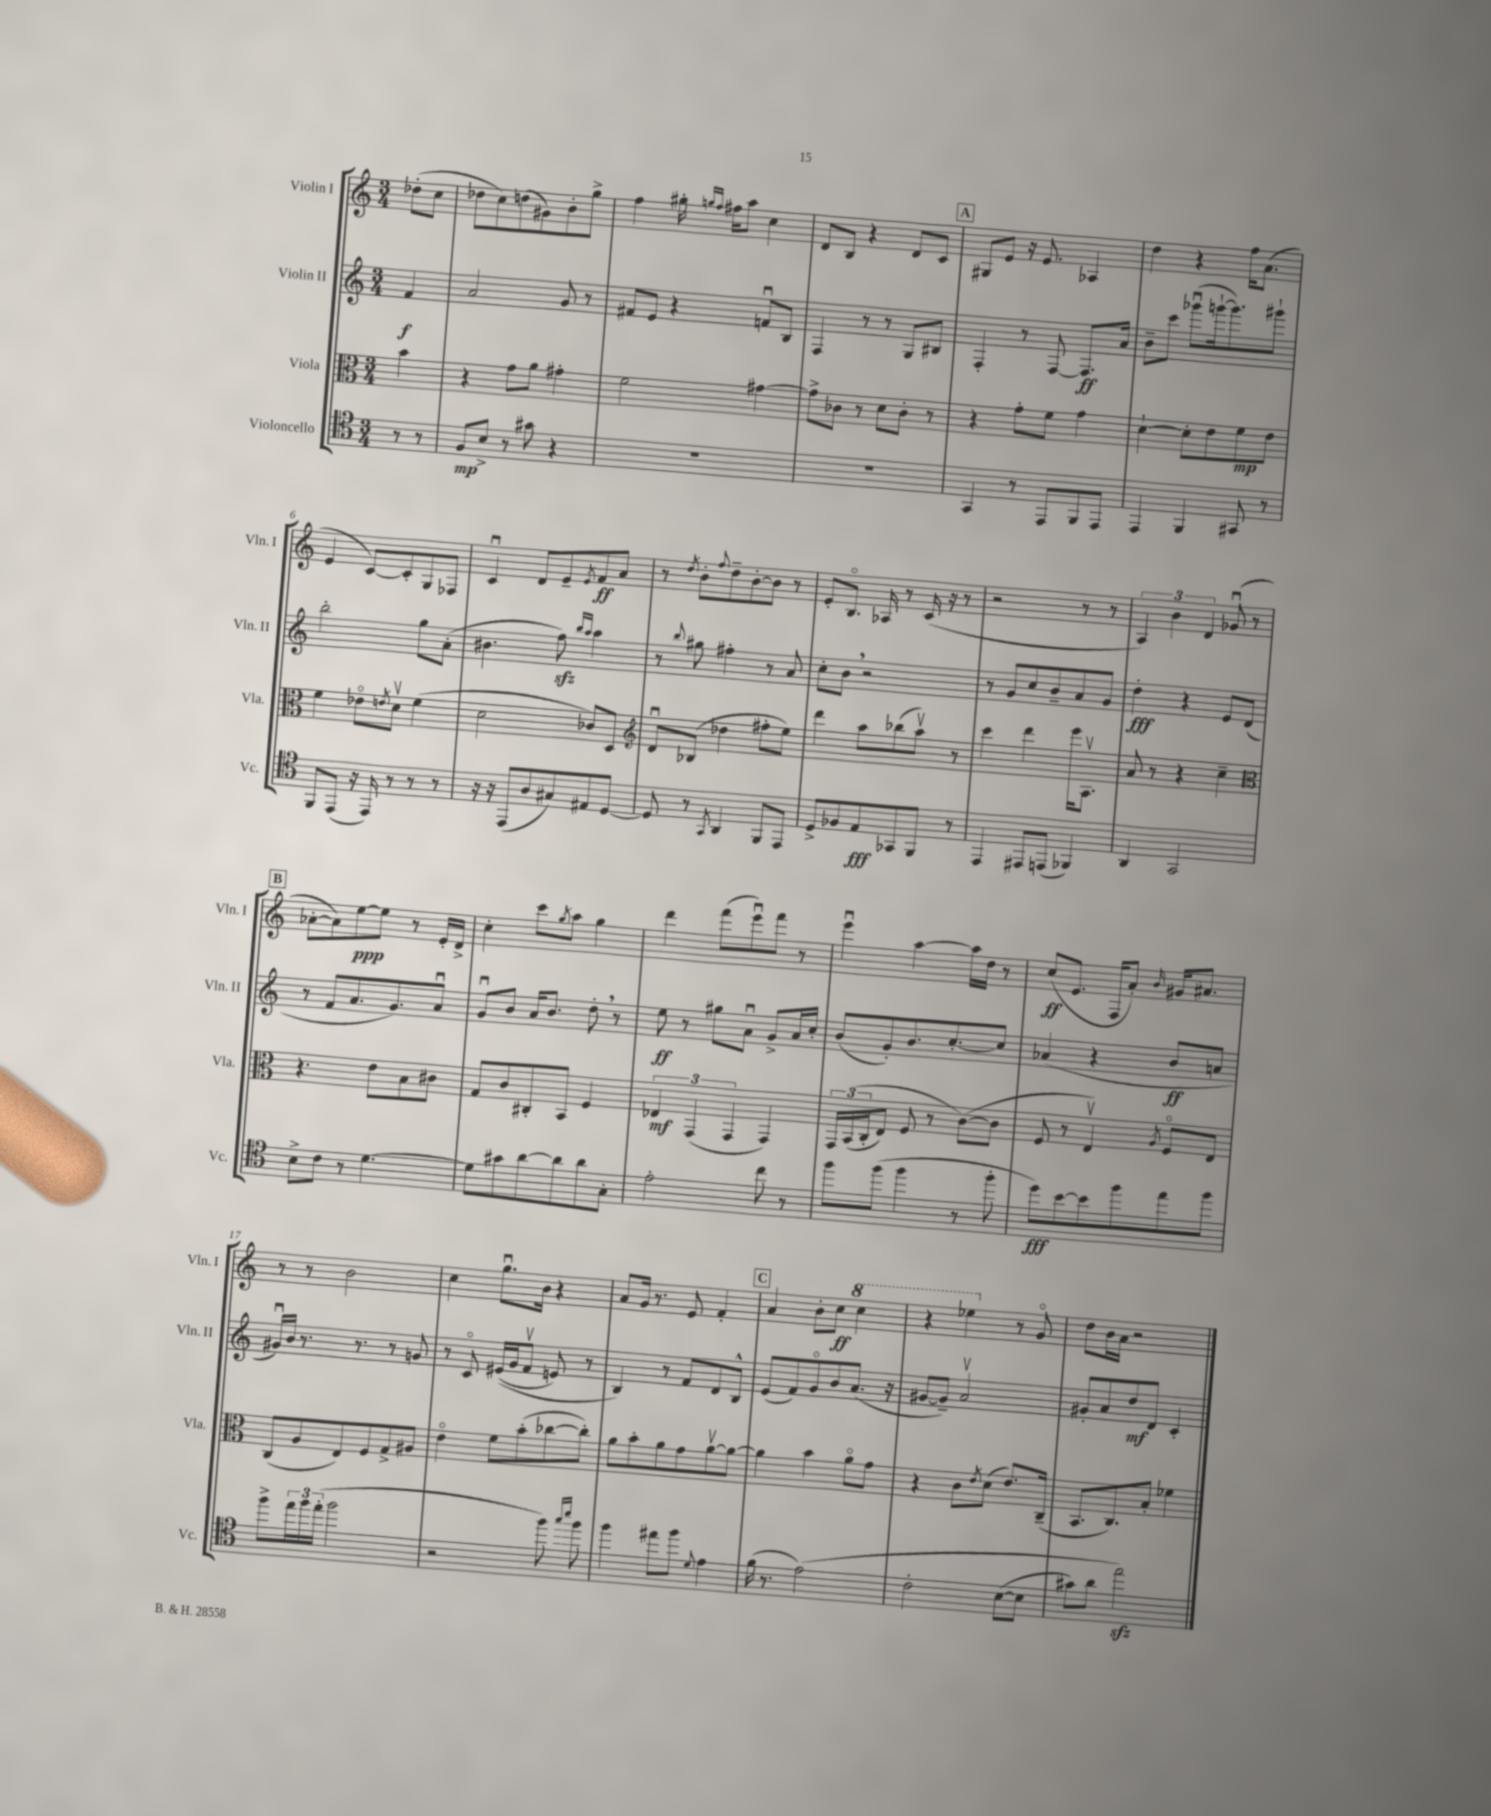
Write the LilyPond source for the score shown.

<<
\new StaffGroup <<
\new Staff = "s0" \with { instrumentName = "Violin I" shortInstrumentName = "Vln. I" } {
    \clef treble \key c \major \numericTimeSignature \time 3/4 \partial 4
    des''8-.( c''8 |
    des''8 c''8) d''8( gis'8) b'8-. g''8-> |
    f''4 gis''16-. \grace { g''16 f''16 } fis''16 a''8 c''4 |
    d'8 b8 r4 d'8 c'8 |
    \mark \markup { \box "A" } gis8 e'8 r16 e'8. aes4 |
    d''4 r4 f''16 a'8.( |
    e'4 c'8~) c'8-. g8 fes8 |
    c'4\downbow d'8 e'8-- \acciaccatura { e'8 } f'8\ff a'8 |
    r8 \acciaccatura { d''8 } b'8-. \appoggiatura { f''8 } d''8-- b'8~-. b'8 r8 |
    e'8-. b8.\flageolet aes16 r8 c'16( r16 r8 |
    r2 r8 r8 |
    \tuplet 3/2 { a4) b'4 d'4 } ges'8\downbow( r8 |
    \mark \markup { \box "B" } aes'8~-. aes'8) e''8~\ppp e''8 r8 e'16-. d'16-> |
    c''4-. c'''8 \acciaccatura { g''8 } a''8 g''4 |
    d'''4 f'''8( e'''8\downbow) f'''8 r8 |
    e'''4\downbow a''4~ a''16 d''16 r8 |
    c''8\ff( e'8. f16 a'8-.) \grace { b'16 } gis'16 ais'8. |
    r8 r8 b'2 |
    c''4 g''8.\downbow b'16 r4 |
    a'8 g'16 r8. e'8 f'4-. |
    \mark \markup { \box "C" } a'4 b'8-. c''8\ff \ottava #1 c'''4 |
    r4 ees'''4 \ottava #0 r8 g'8\flageolet |
    d''8 b'16 a'16 r2 \bar "|." |
}
\new Staff = "s1" \with { instrumentName = "Violin II" shortInstrumentName = "Vln. II" } {
    \clef treble \key c \major \numericTimeSignature \time 3/4 \partial 4
    f'4\f |
    a'2 g'8 r8 |
    fis'8 e'8 r4 f'8\downbow b8 |
    f4 r8 r8 g8 bis8 |
    \mark \markup { \box "A" } f4-. r8 f8~ f8.\ff a'16 |
    b'8-- c'''8 ges'''8\downbow( g'''16~-! g'''8.) gis'''8-! |
    b''2-. g''8 a'8-.( |
    bis'4. f''8\sfz) \grace { b''16 a''16 } a''4 |
    r8 \appoggiatura { b''8 } gis''8 fis''4-. r8 a'8 |
    c''8-. b'8 \breathe r2 |
    r8 g'8 c''8 b'8-- a'8 g'8 |
    d''4-.\fff r4 e'8 d'8( |
    \mark \markup { \box "B" } r8 f'8 a'8. g'8.) a'8\downbow |
    g'8\downbow b'8 a'16 b'8. d''8-. \breathe r8 |
    e''8\ff r8 gis''8 a'8\downbow g'8-> a'16 c''16-. |
    b'8( g'8-.) b'8. c''8.~-. c''8 |
    aes'4( r4 b'8\ff a'8 |
    gis'16\downbow) b'16 r8. r8. r8 g'8 |
    r8 c'8\flageolet eis'16(\( g'16 f'8\upbow e'8) r8 |
    b4\) r8 f'8 d'8 b8-^ |
    \mark \markup { \box "C" } e'8( f'8) g'8\flageolet b'8 a'8.( r16 |
    gis'8~ gis'8--) a'2\upbow |
    gis'8-. a'8 d''8\mf d'8 c'4-. \bar "|." |
}
\new Staff = "s2" \with { instrumentName = "Viola" shortInstrumentName = "Vla." } {
    \clef alto \key c \major \numericTimeSignature \time 3/4 \partial 4
    b'4 |
    r4 g'8 a'8 gis'4-. |
    f'2 gis'4~ |
    gis'8-> ces'8 r8 d'8 ces'8-. r8 |
    \mark \markup { \box "A" } r4 g'8-. f'8 g'4 |
    d'4~-! d'8-. e'8 f'8\mp e'8 |
    f'4 ees'8\flageolet \acciaccatura { e'8 } d'8\upbow f'4( |
    d'2 ces'8) d8 |
    \clef treble d'8\downbow bes8( des''4 fis''8-. e''8) |
    d'''4 a''8 bes''8( a''8\upbow) r8 |
    c'''4 d'''4 e'''16 a8.\upbow |
    a'8 r8 r4 c''4-- |
    \mark \markup { \box "B" } \clef alto r4. e'8 b8 cis'8 |
    g8 c'8 cis8-. b,8 f4 |
    \tuplet 3/2 { ees4\mf g,4( g,4 } g,4) |
    \tuplet 3/2 { g,16 b,16(\( c16-. } e8) f8 r8 c'8~(\) c'8 |
    f8 r8 e4\upbow) \acciaccatura { a8 } f8\flageolet e8 |
    c8( a8 e8) f8 g8-> ais8 |
    e'4\flageolet f'8 b'8-.( ces''8~ ces''8-.) |
    a'8 b'8-. a'8 g'8 a'8~\upbow a'8~ |
    \mark \markup { \box "C" } a'4 b'4 a'8\flageolet g'8 |
    r4 c'8 \acciaccatura { e'8 } d'8( e'8.) c16--( |
    b,8. c8.) b8-. fes'4 \bar "|." |
}
\new Staff = "s3" \with { instrumentName = "Violoncello" shortInstrumentName = "Vc." } {
    \clef tenor \key c \major \numericTimeSignature \time 3/4 \partial 4
    r8 r8 |
    f8\mp b8-> r8 gis'8 r4 |
    R2. |
    R2. |
    \mark \markup { \box "A" } g,4 r8 e,8 f,8 e,8 |
    e,4 f,4 gis,8 r8 |
    f,8 e,8( r16 e,16) r8 r8 r8 |
    r16 r16 e,8( a8 gis8) eis8 d8~ |
    d8 r8 \acciaccatura { g,8 } a,4 f,8 e,8 |
    d8-> fes8 e8\fff ges,8 f,8 r8 |
    e,4 eis,8 e,8( fes,4) |
    a,4 g,2 |
    \mark \markup { \box "B" } b8-> c'8 r8 d'4.~ |
    d'8 gis'8 a'8~ a'8 a'8 g8-. |
    e'2-. c''8 r8 |
    f''8 f''8( f''4 r8 f''8-. |
    d''8\fff) b'8~ b'8 f''8 e''8 f''8 |
    f''8-> \tuplet 3/2 { e''16 f''16 e''16-.( } f''2 |
    r2 f''8) \grace { g''16 b''16 } f''8 |
    f''4 eis''8 f''8 \appoggiatura { d'8 } e'4 |
    \mark \markup { \box "C" } f'16( r8. e'2)\( |
    c'2-. b8~( b8 |
    gis'8) a'8 e''2\sfz\) \bar "|." |
}
>>
>>
